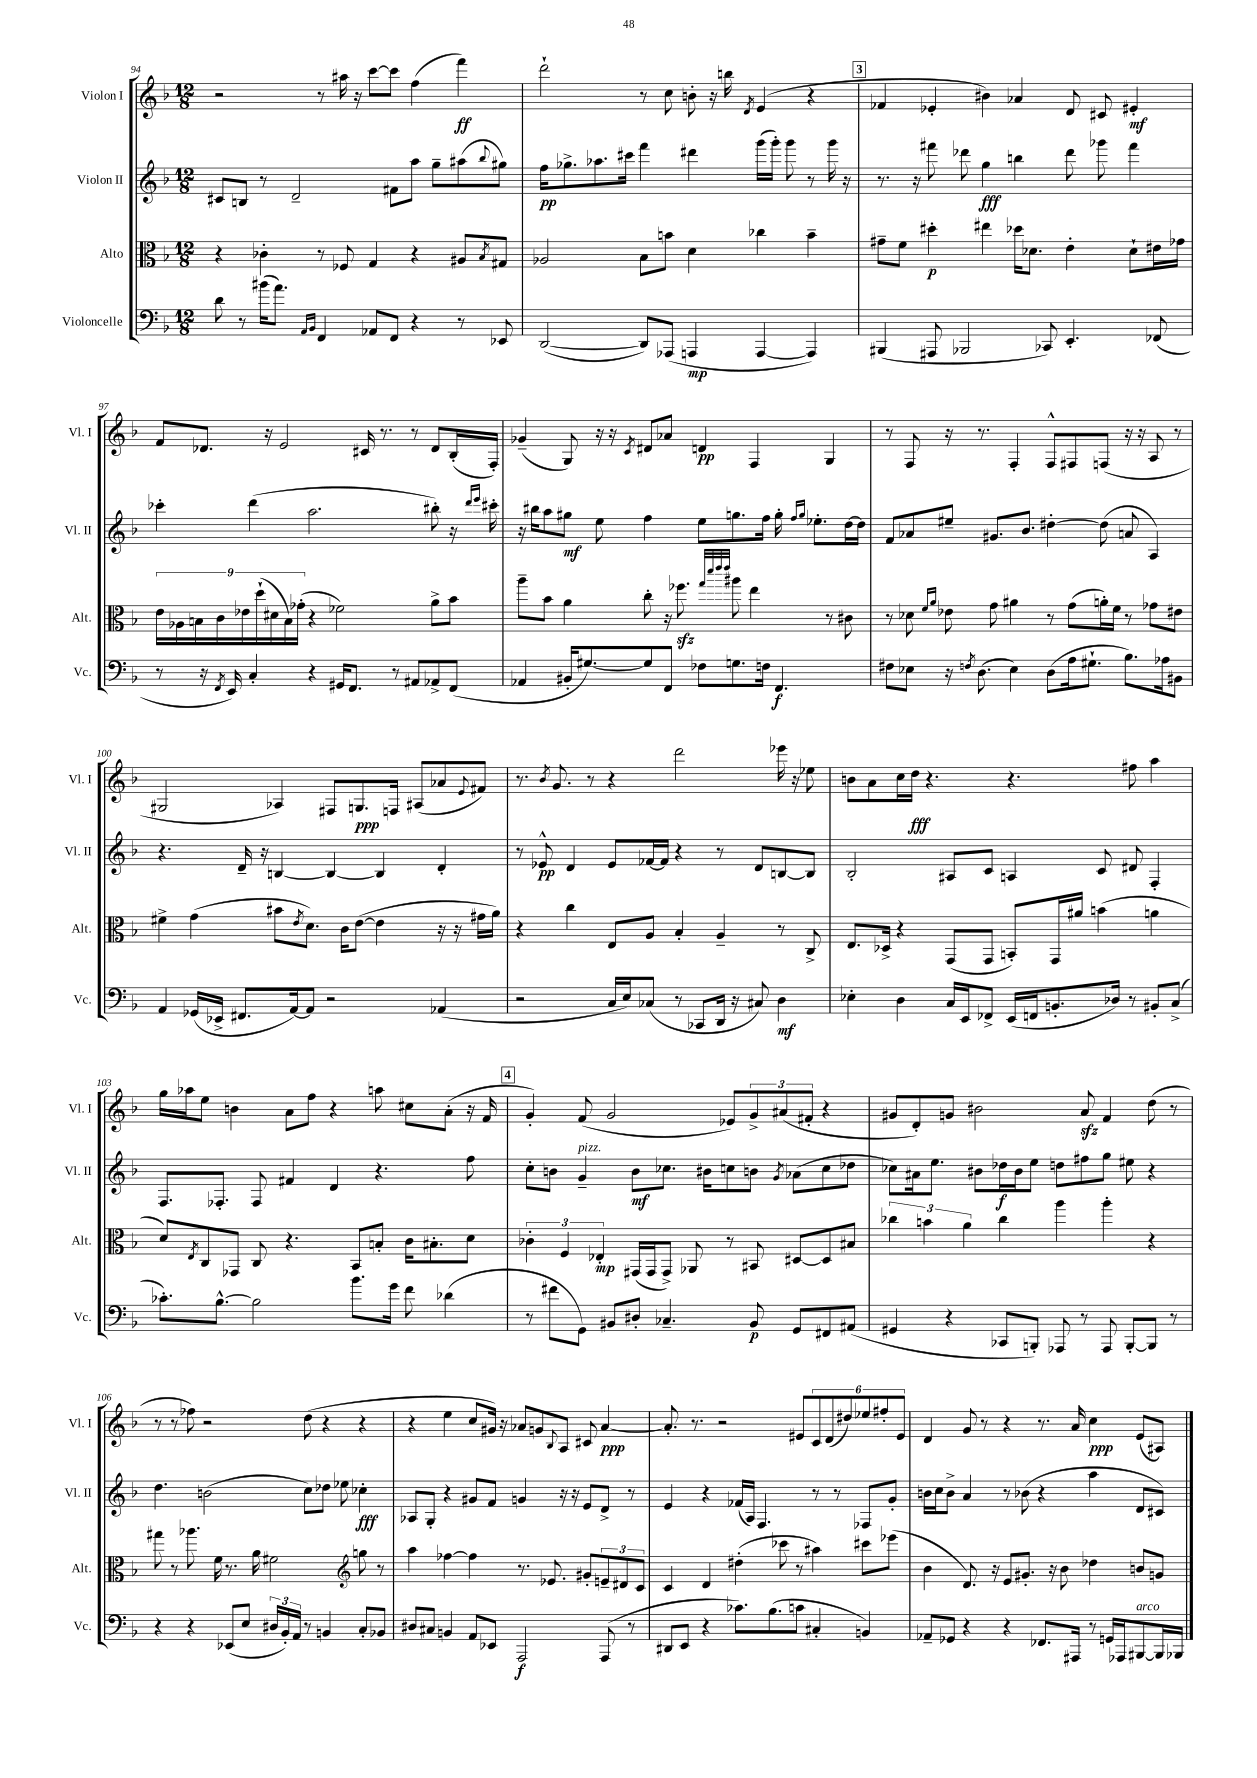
<<
\new StaffGroup <<
\new Staff = "s0" \with { instrumentName = "Violon I" shortInstrumentName = "Vl. I" } {
    \clef treble \key f \major \numericTimeSignature \time 12/8
    r2 r8 ais''16 r16 c'''8~ c'''8 f''4( f'''4\ff) |
    d'''2-! r8 c''8 b'8-. r16 b''16 \acciaccatura { d'8 } e'4( r4 |
    \mark \markup { \box "3" } fes'4 ees'4-. bis'4) aes'4 d'8 cis'8 eis'4-.\mf |
    f'8 des'8. r16 e'2 cis'16 r8. r8 des'8 bes16-.( f16-.) |
    ges'4--( g8) r16 r16 \acciaccatura { c'8 } dis'8 aes'8 d'4\pp f4 g4 |
    r8 f8 r16 r8. f4-. f8-^ fis8 f8( r16 r16 a8 r8 |
    gis2 aes4) fis8 g8.\ppp f16 ais8( aes'8 \appoggiatura { e'8 } fis'8) |
    r8. \acciaccatura { bes'8 } g'8. r8 r4 d'''2 ees'''16 r16 ees''8 |
    b'8 a'8 c''16 d''16\fff r4. r4. fis''8 a''4 |
    g''16 aes''16 e''8 b'4 a'8 f''8 r4 a''8 cis''8 a'8-.( r16 f'16 |
    \mark \markup { \box "4" } g'4-.) f'8( g'2 ees'8) \tuplet 3/2 { g'8-> ais'8( fis'8-. } r4 |
    gis'8 d'8-.) g'8 bis'2 a'8\sfz f'4 d''8( r8 |
    r8 r8 fes''8) r2 d''8( r4 r4 |
    r4 e''4 c''8 gis'16) r16 aes'8 g'8 \appoggiatura { bes8 } a8 cis'8 aes'4~\ppp |
    aes'8.-. r8. r2 eis'8 \tuplet 6/4 { c'8 d'8( dis''8) ees''8 fis''8-. eis'8 } |
    d'4 g'8 r8 r4 r8. a'16 c''4\ppp e'8( ais8) \bar "|." |
}
\new Staff = "s1" \with { instrumentName = "Violon II" shortInstrumentName = "Vl. II" } {
    \clef treble \key f \major \numericTimeSignature \time 12/8
    cis'8 b8 r8 d'2-- fis'8 a''8 g''8-- ais''8( \appoggiatura { bes''8 } gis''8) |
    f''16\pp ges''8.-> aes''8. cis'''16 f'''4 dis'''4 g'''16( g'''16-.) g'''8 r8 g'''16 r16 |
    \mark \markup { \box "3" } r8. r16 fis'''8 des'''8 g''4\fff b''4 des'''8 ges'''8 fis'''4 |
    ces'''4-. d'''4( a''2. bis''8-.) r16 \grace { d'''16 e'''16 } cis'''16-. |
    r16 bis''16 a''8 gis''8\mf e''8 f''4 e''8 g''8. f''16 g''16-. \grace { f''16 g''16 } ees''8.-. d''16~ d''16 |
    f'8 aes'8 eis''8-- gis'8. bes'8. dis''4~-. dis''8( a'8 a4) |
    r4. d'16-- r16 b4~ b4~ b4 d'4-. |
    r8 ees'8-^\pp d'4 ees'8 fes'16~ fes'16 r4 r8 d'8 b8~ b8 |
    bes2-. ais8 c'8 a4 c'8 dis'8 f4-. |
    f8. fes8.-. fes8 fis'4 d'4 r4. f''8 |
    \mark \markup { \box "4" } c''8-. b'8 g'4--^\markup { \italic "pizz." } b'8\mf ces''8. bis'16 c''8 b'8 \acciaccatura { g'8 } aes'8( c''8 des''8 |
    ces''8) ais'16 e''8. bis'8 des''16\f bis'16 e''8 d''8 fis''8 g''8 eis''8 r4 |
    d''4. b'2( c''8) des''8 ees''8 ces''4-.\fff |
    aes8 g8-. r4 gis'8 f'8 g'4 r16 r16 e'8 d'8-> r8 |
    e'4 r4 fes'16( a16) f4. r8 r8 fes8 g'8-. |
    b'16 c''16 b'8-> a'4 r8 bes'8( r4 a''4 d'8 cis'8) \bar "|." |
}
\new Staff = "s2" \with { instrumentName = "Alto" shortInstrumentName = "Alt." } {
    \clef alto \key f \major \numericTimeSignature \time 12/8
    r4 ces'4-. r8 fes8 g4 r4 ais8 \acciaccatura { bes8 } gis8 |
    aes2 bes8 b'8 d'4 ces''4 b'4-- |
    \mark \markup { \box "3" } gis'8-- f'8 dis''4-.\p eis''4 des''16 des'8. e'4-. des'8-! eis'16 ges'16 |
    \tuplet 9/8 { e'16 aes16 b16 c'16 ees'16 d''16-!( dis'16 b16) ges'16-.( } r4 fes'2) a'8-> bes'8 |
    a''8-- bes'8 a'4 c''8-. r16 fes''8.\sfz \grace { g''32 d'''32 e'''32 e'''32 } ais''8 e''4 r8 cis'8 |
    r8 des'8 \grace { f'16 a'16 } ees'8 g'8 ais'4 r8 g'8( a'16-.) f'16 r8 ges'8 eis'8 |
    fis'4-> g'4( bis'8 \acciaccatura { e'8 } d'8.) c'16 e'8~( e'4 r16 r16 gis'16 a'16) |
    r4 c''4 e8 a8 bes4-. a4-- r8 c8-> |
    e8. des16-> r4 g,8( g,8 b,8-.) g,16 ais'16 b'4( a'4 |
    d'8) \acciaccatura { e8 } c8 ges,8 c8 r4. bes,8 b8-. c'16 bis8.-. d'8 |
    \mark \markup { \box "4" } \tuplet 3/2 { ces'4-. f4 ees4-.\mp } gis,16( gis,16 gis,8->) aes,8 r8 bis,8 dis8~ dis8 bis8 |
    \tuplet 3/2 { ces''4 b'4 a'4 } ces''4 a''4 a''4-. r4 |
    gis''8 r8 aes''8. f'16 r8. a'16 fis'2 \clef treble g''8 r8 |
    a''4 fes''4~ fes''4 r8. ees'8. gis'8-. \tuplet 3/2 { e'8-- dis'8 c'8 } |
    c'4 d'4 dis''4-.( ces'''8 r8 ais''4) cis'''8 ees'''8( |
    bes'4 d'8.) r16 e'8 gis'8.-. r16 bes'8 des''4 b'8 g'8 \bar "|." |
}
\new Staff = "s3" \with { instrumentName = "Violoncelle" shortInstrumentName = "Vc." } {
    \clef bass \key f \major \numericTimeSignature \time 12/8
    d'8 r8 bis'16( a'8.) \grace { a,16 bes,16 } f,4 aes,8 f,8 r4 r8 ees,8 |
    d,2~( d,8) aes,,8( a,,4\mp a,,4~ a,,4) |
    \mark \markup { \box "3" } bis,,4( ais,,8 bes,,2 ces,8) e,4.-. fes,8( |
    r8 r16 \acciaccatura { f,8 } e,16) c4-. r4 gis,16 f,8. r8 ais,8 aes,8-> f,8( |
    aes,4 bis,16-. gis8.~) gis8 f,8 fes8 g8. f16 f,4.\f |
    fis8 ees8 r16 \acciaccatura { f8 } d8.( ees4) d8( a16 gis8.-! bes8.) aes16 bis,8 |
    a,4 ges,16( ees,16-> fis,8. a,16~) a,8 r2 aes,4( |
    r2 c16 e16) ces8( r8 ces,8 d,16 r16 cis8) d4\mf |
    ees4-. d4 c16 e,16 fes,8-> e,16( f,16 b,8.-. des16) r8 bis,8-. c8->( |
    ces'8.-.) bes8.~-^ bes2 bes'8. g'16 f'8 des'4( |
    \mark \markup { \box "4" } r8 fis'8 g,8) bis,8 dis8-. ces4.-- bis,8\p g,8 fis,8 ais,8( |
    gis,4 r4 ces,8 b,,8-.) aes,,8 r8 aes,,8 b,,8~-. b,,8 r8 |
    r4 r4 ees,8( e8 \tuplet 3/2 { dis16 bes,16-.) a,16 } r8 b,4 c8-. bes,8 |
    dis8 cis8 b,4 a,8 ees,8 a,,2\f a,,8( r8 |
    dis,8 e,8 r4 ces'8.) bes8.( c'8 cis4-. b,4) |
    aes,8-- ges,8 r4 r4 fes,8. ais,,16 r8 g,16 aes,,16 bis,,8~^\markup { \italic "arco" } bis,,16 bes,,16 \bar "|." |
}
>>
>>
\layout { \context { \Score currentBarNumber = #94 } }
